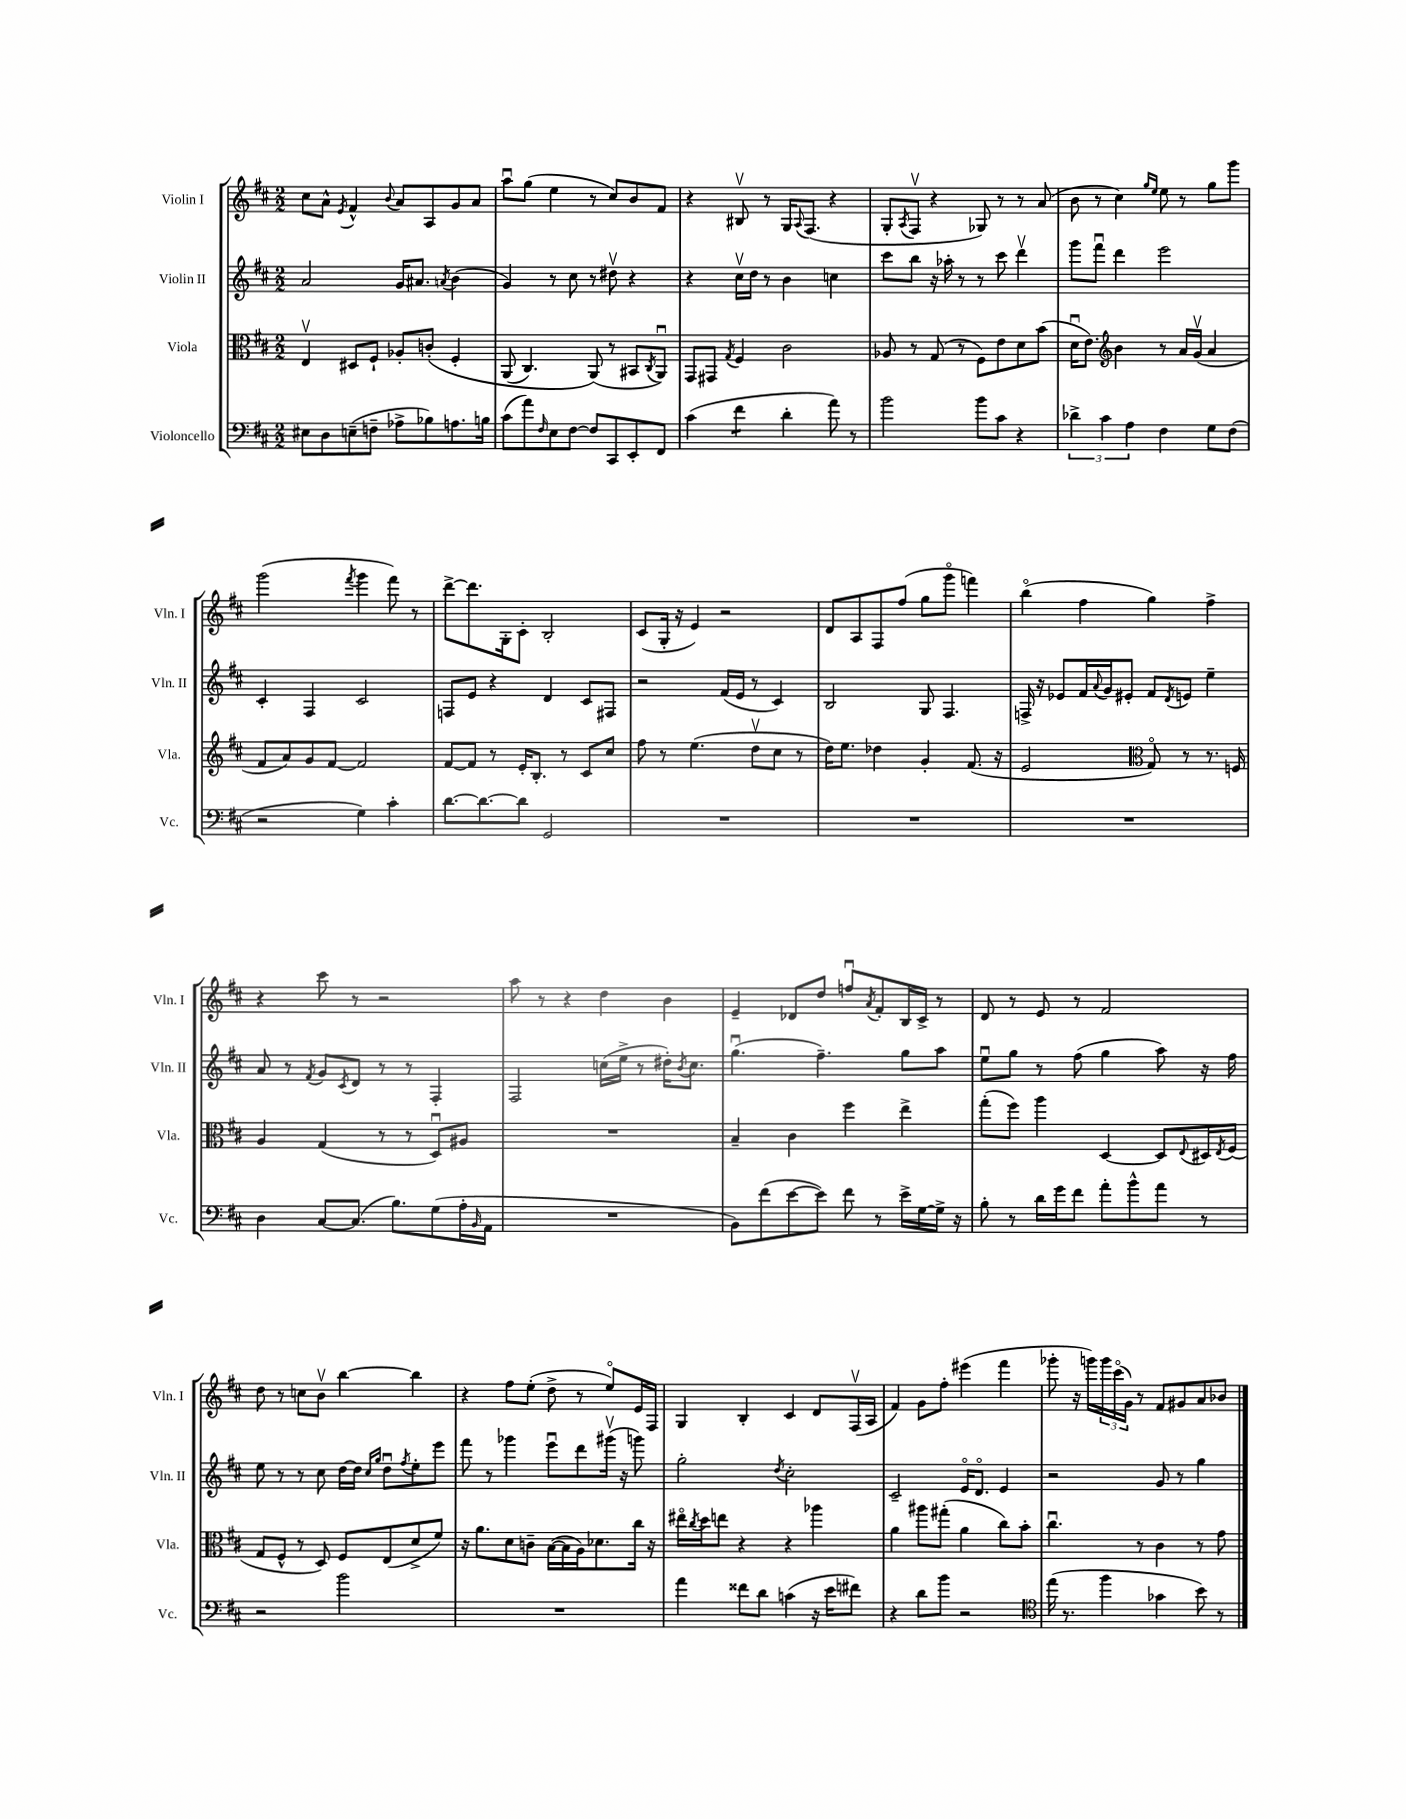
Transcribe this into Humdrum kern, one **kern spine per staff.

**kern	**kern	**kern	**kern
*staff4	*staff3	*staff2	*staff1
*clefF4	*clefC3	*clefG2	*clefG2
*k[f#c#]	*k[f#c#]	*k[f#c#]	*k[f#c#]
*M2/2	*M2/2	*M2/2	*M2/2
8E#	4Ev	2a	8cc#
8D	.	.	8a^^
.	.	.	8qe
(8E~	8D#	.	4f#^^
8F~	8F#`	.	.
.	.	.	8qqb
8A-^	8A-'	16g	8a
.	.	8.a#	.
8B-)	&(8c'	.	8A
.	.	8qa	.
8.A	4F#'	(4b	8g
.	.	.	8a
16B	.	.	.
=	=	=	=
(8c#	(8AA	4g)	8aau
8a)	4.C#)	.	(8gg
16qqF#	.	.	.
8E	.	8r	4ee
[8F#	.	8cc#	.
8F#]	(8AA&)	8r	8r
8CC#	8r	8dd#v	8cc#)
8EE'	8BB#	4r	8b
.	8qC#	.	.
8FF#	8AAu)	.	8f#
=	=	=	=
(4c#	8GG	4r	4r
.	8GG#	.	.
.	8qG	.	.
4f#	4F#	16cc#v	8B#v
.	.	16dd	.
.	.	8r	8r
4d'	2c#	4b	16G
.	.	.	8qqA
.	.	.	(8.F#
8a)	.	4cc	4r
8r	.	.	.
=	=	=	=
2b	8A-	8ccc#	8G'
.	.	.	8qA
.	8r	8bb	8F#v
.	(8G	16r	4r
.	.	16aa-'	.
.	8r	8r	.
8b	8F#)	8r	8G-)
8c#	8e	8ccc#	8r
4r	8d	4dddv	8r
.	(8b	.	(8a
=	=	=	=
6d-^	16du	8ggg	8b
.	8.e)	.	.
.	.	8fff#u	8r
6c#	.	.	.
*	*clefG2	*	*
.	4b	4ddd	4cc#)
6A	.	.	.
.	.	.	16qqgg
.	.	.	16qqee
4F#	8r	2eee	8ee
.	16a	.	8r
.	(16gv	.	.
8G	4a	.	8gg
(8F#	.	.	8ggg
=	=	=	=
2r	8f#	4c#'	(2ggg
.	8a)	.	.
.	8g	4F#	.
.	[8f#	.	.
.	.	.	8qfff#
4G)	2f#]	2c#	4ggg
4c#'	.	.	8fff#)
.	.	.	8r
=	=	=	=
[8.d	[8f#	8F	[8ddd^
.	8f#]	8e	8.ddd]
8.d_	.	.	.
.	8r	4r	.
.	.	.	16G'
8d]	16e'	.	8c#'
.	8.B'	.	.
2GG	.	4d	2B'
.	8r	.	.
.	8c#	8c#	.
.	8cc#	8F#	.
=	=	=	=
1r	8ff#	2r	(8c#
.	8r	.	16G'
.	.	.	16r
.	(4.ee	.	4e)
.	.	(16f#	2r
.	.	16e	.
.	8ddv	8r	.
.	8cc#	4c#)	.
.	8r	.	.
=	=	=	=
1r	16dd)	2B	8d
.	8.ee	.	.
.	.	.	8A
.	4dd-	.	8F#
.	.	.	(8ff#
.	4g'	8G	8gg
.	.	4.F#	8gggo
.	(8.f#	.	4fff)
.	16r	.	.
=	=	=	=
1r	2e	16F^	(4bbo
.	.	16r	.
.	.	8e-	.
.	.	16f#	4ff#
.	.	8qqa	.
.	.	16g	.
.	.	8e#'	.
*	*clefC3	*	*
.	8Go)	8f#	4gg)
.	.	8qd	.
.	8r	8e	.
.	8.r	4ee~	4ff#^
.	16F	.	.
=	=	=	=
4D	4A	8a	4r
.	.	8r	.
.	.	8qf#	.
[8C#	(4G	8g	8ccc#
.	.	8qc#	.
(8.C#]	.	8d	8r
.	8r	8r	2r
8.B)	.	.	.
.	8r	8r	.
(8G	8Du)	4F#'	.
16A'	8A#	.	.
16qqBB	.	.	.
16AA	.	.	.
=	=	=	=
1r	1r	2F#	8aa
.	.	.	8r
.	.	.	4r
.	.	(16cc	4dd
.	.	16ee^	.
.	.	8r	.
.	.	16dd#')	4b
.	.	8qb	.
.	.	8.cc	.
=	=	=	=
8BB)	4B~	(4.ggu	4e~
(8f#	.	.	.
[8e	4c#	.	8d-
8e])	.	4.ff#~)	8dd
8f#	4ff#	.	8ffu
.	.	.	8qa
8r	.	.	8f#'
16e^	4ee^	8gg	16B
[16G	.	.	16c#^
16G^]	.	8aa	8r
16r	.	.	.
=	=	=	=
8B'	(8gg'	8eeu	8d
8r	8ff#)	8gg	8r
16d	4aa	8r	8e
16g	.	.	.
8f#	.	(8ff#	8r
8a'	[4D	4gg	2f#
8b^^	.	.	.
8a	8D]	8aa)	.
.	8qqE	.	.
8r	16D#	16r	.
.	8qE	.	.
.	(16F#	16ff#	.
=	=	=	=
2r	8G	8ee	8dd
.	8F#^^	8r	8r
.	8r	8r	8cc
.	8D)	8cc#	8bv
2b	8F#	[16dd	[4bb
.	.	16dd]	.
.	.	16qqcc#	.
.	.	16qqgg	.
.	(8E	8ddu	.
.	.	8qff#	.
.	8d^	8ee'	4bb]
.	8f#)	8eee	.
=	=	=	=
1r	16r	8fff#	4r
.	8.a	.	.
.	.	8r	.
.	8d	4ggg-	8ff#
.	8c~	.	(8ee'
.	([16B	8eeeu	8dd^
.	16B]	.	.
.	16A)	8ddd	8r
.	8.d-	.	.
.	.	(16ggg#v	8eeo)
.	.	16r	.
.	16cc#	8ggg)	16e
.	16r	.	16F#
=	=	=	=
4a	16ee#o	2gg'	4G
.	8qcc#	.	.
.	16dd	.	.
.	8ee	.	.
8f##	4r	.	4B'
8d	.	.	.
.	.	8qdd	.
(4c	4r	2cc#'	4c#
16r	4aa-	.	8d
16e	.	.	.
8f#)	.	.	(16F#v
.	.	.	16A
=	=	=	=
4r	4a	2c#~	4f#)
8d	8aa#	.	8g
8b	(8gg#'	.	8ff#'
2r	4a	16eo	(4eee#
.	.	8.do	.
.	8cc#)	4e	4fff#
.	8b'	.	.
=	=	=	=
*clefC4	*	*	*
(16ee	4.cc#u	2r	8ggg-'
8.r	.	.	.
.	.	.	16r
.	.	.	16ggg)
4ff#	.	.	24ggg
.	.	.	(24ccc#o
.	.	.	24g)
.	8r	.	8r
4g-	4c#	8g	8f#
.	.	8r	8g#
8b)	8r	4gg	8a
8r	8g	.	8b-
==	==	==	==
*-	*-	*-	*-
